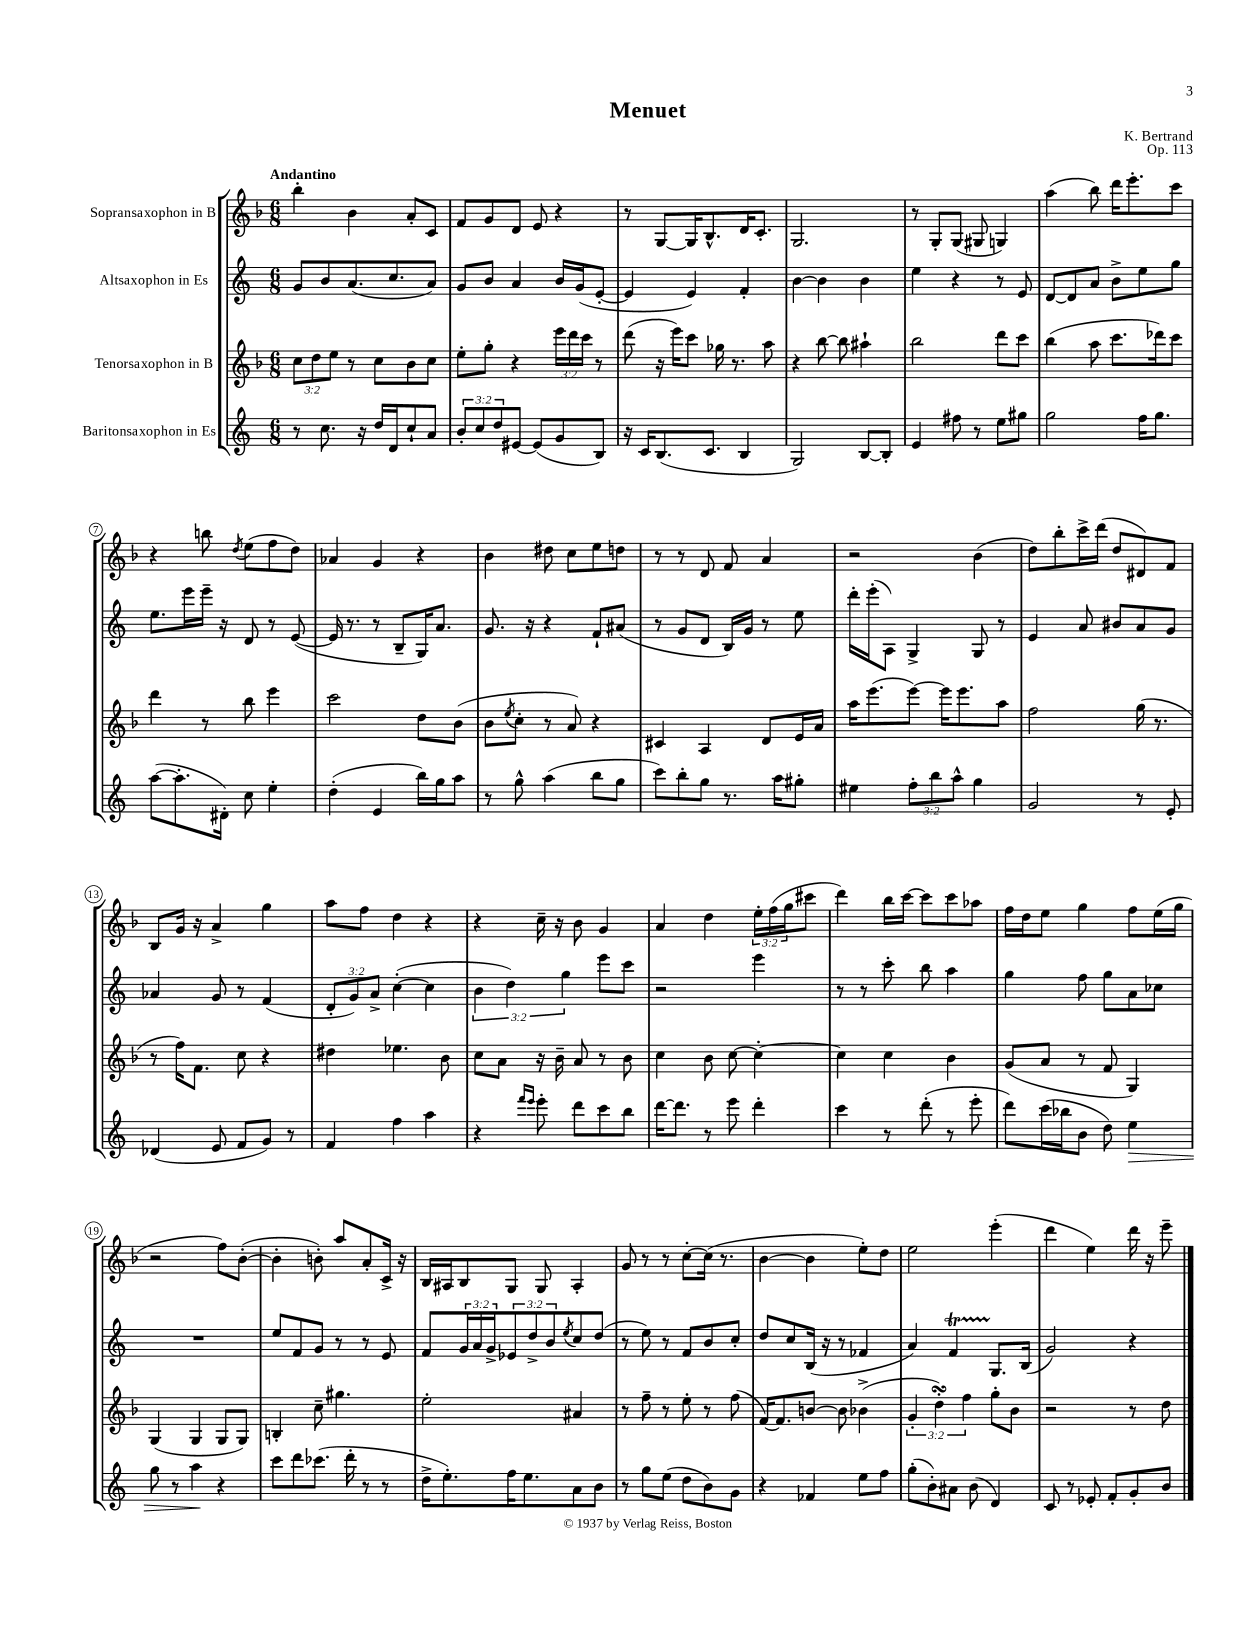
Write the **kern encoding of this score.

**kern	**dynam	**kern	**kern	**kern
*part4	*part4	*part3	*part2	*part1
*staff4	*staff4	*staff3	*staff2	*staff1
*I"Baritonsaxophon in Es	*	*I"Tenorsaxophon in B	*I"Altsaxophon in Es	*I"Sopransaxophon in B
*clefG2	*	*clefG2	*clefG2	*clefG2
*k[]	*	*k[b-]	*k[]	*k[b-]
*M6/8	*	*M6/8	*M6/8	*M6/8
=1	=1	=1	=1	=1
!	!	!	!	!LO:TX:a:B:t=Andantino
8r	.	12cc\L	8g/L	4bb-'\
.	.	12dd\	.	.
8.cc\	.	.	8b/	.
.	.	12ee\J	.	.
.	.	8r	(8.a/	4b-\
16r	.	.	.	.
16dd/LL	.	8cc\L	.	.
16d/J	.	.	8.cc/	.
8cc`/	.	8b-\	.	8a'/L
8a/J	.	8cc\J	8a/J)	8c/J
=2	=2	=2	=2	=2
12b'/L	.	8ee'\L	8g/L	8f/L
12cc/	.	.	.	.
.	.	8gg'\J	8b/J	8g/
12dd/	.	.	.	.
[8e#X/J	.	4r	4a/	8d/J
(8e#/L]	.	.	.	8e/
8g/	.	24eee\LL	16b/LL	4r
.	.	24ddd\	.	.
.	.	.	(16g/J	.
.	.	24ccc\JJ	.	.
8B/J)	.	8r	[8e'/J	.
=3	=3	=3	=3	=3
16r	.	(8ddd\	4e/]	8r
16c/KL	.	.	.	.
(8.B/	.	16r	.	[8G/L
.	.	16eee\KL)	.	.
.	.	8ccc\J	4e/)	16G/K]
8.c/J	.	.	.	8.B-^^/
.	.	16gg-X\	.	.
.	.	8.r	.	.
4B/	.	.	4f'/	16d/K
.	.	.	.	8.c'/J
.	.	8aa\	.	.
=4	=4	=4	=4	=4
2G/)	.	4r	[4b\	2.G/
.	.	[8bb-\	4b\]	.
.	.	8bb-\]	.	.
[8B/L	.	4aa#X`\	4b\	.
8B'/J]	.	.	.	.
=5	=5	=5	=5	=5
4e/	.	2bb-\	4ee\	8r
.	.	.	.	8G'/L
8ff#X\	.	.	4r	(8G/J
8r	.	.	.	8G#X/
8ee\L	.	8ddd\L	8r	4Gn/)
8gg#X\J	.	8ccc\J	8e/	.
=6	=6	=6	=6	=6
2gg\	.	(4bb-\	[8d/L	(4aa\
.	.	.	8d/]	.
.	.	8aa\	8a/J	8bb-\)
.	.	8.ccc\L	8b^\L	16ddd\KL
.	.	.	.	8.eee'\
16ff\KL	.	.	8ee\	.
8.gg\J	.	16ddd-X\k)	.	.
.	.	8ccc\J	8gg\J	8ccc\J
!!LO:LB:g=z
=7	=7	=7	=7	=7
([8aa\L	.	4ddd\	8.ee\L	4r
8.aa'\]	.	.	.	.
.	.	.	16eee\L	.
.	.	8r	16eee~\JJ	8bbn\
16d#X'\Jk)	.	.	16r	.
.	.	.	.	8qdd/
8cc\	.	8bb-\	8d/	(8ee\L
4ee'\	.	4eee\	8r	8ff\
.	.	.	([8e/	8dd\J)
=8	=8	=8	=8	=8
(4dd'\	.	2ccc\	16e/]	4a-X/
.	.	.	8.r	.
4e/	.	.	8r	4g/
.	.	.	8B~/L	.
16bb\LL)	.	8dd\L	16G/K)	4r
16gg\J	.	.	8.a/J	.
8aa\J	.	(8b-\J	.	.
=9	=9	=9	=9	=9
8r	.	8b-\L	8.g/	4b-\
.	.	8qee/	.	.
8gg^^\	.	8cc'\J	.	.
.	.	.	16r	.
(4aa\	.	8r	4r	8dd#X\
.	.	8a/)	.	8cc\L
8bb\L	.	4r	8f`/L	8ee\
8gg\J	.	.	(8a#X/J	8ddn\J
=10	=10	=10	=10	=10
8ccc\L)	.	4c#X/	8r	8r
8bb'\	.	.	8g/L	8r
8gg\J	.	4A/	8d/J	8d/
8.r	.	.	16B/LL)	8f/
.	.	.	16g/JJ	.
.	.	8d/L	8r	4a/
16aa\KL	.	.	.	.
8gg#X'\J	.	16e/L	8ee\	.
.	.	16a/JJ	.	.
=11	=11	=11	=11	=11
4ee#X\	.	16aa\KL	16ddd'\LL	2r
.	.	(8.eee\	(16eee'\J	.
.	.	.	8A\J)	.
12ff'\L	.	[8eee\J)	4G^/	.
12bb\	.	.	.	.
.	.	16eee\KL]	.	.
12aa^^\J	.	.	.	.
.	.	8.eee\	.	.
4gg\	.	.	8G/	(4b-\
.	.	8aa\J	8r	.
=12	=12	=12	=12	=12
2g/	.	2ff\	4e/	8dd\L)
.	.	.	.	8bb-'\
.	.	.	8a/	16ccc^\L
.	.	.	.	(16ddd\JJ
.	.	.	8b#X/L	8dd/L
8r	.	(16gg\	8a/	8d#X/)
.	.	8.r	.	.
8e'/	.	.	8g/J	8f/J
!!LO:LB:g=z
=13	=13	=13	=13	=13
(4d-X/	.	8r	4a-X/	8B-/L
.	.	16ff\KL)	.	16g/Jk
.	.	8.f\J	.	16r
8e/	.	.	8g/	4a^/
8f/L	.	8cc\	8r	.
8g/J)	.	4r	(4f/	4gg\
8r	.	.	.	.
=14	=14	=14	=14	=14
4f/	.	4dd#X\	12d'/L	8aa\L
.	.	.	12g/)	.
.	.	.	.	8ff\J
.	.	.	12a^/J	.
4ff\	.	4.ee-X\	([4cc'\	4dd\
4aa\	.	.	4cc\]	4r
.	.	8b-\	.	.
=15	=15	=15	=15	=15
4r	.	8cc\L	6b\	4r
.	.	8a\J	.	.
.	.	.	6dd\)	.
16qqfff/LL	.	.	.	.
16qqeee/JJ	.	.	.	.
8eee'\	.	16r	.	16cc~\
.	.	16b-~\	.	16r
.	.	.	6gg\	.
8ddd\L	.	8a/	.	8b-\
8ccc\	.	8r	8eee\L	4g/
8bb\J	.	8b-\	8ccc\J	.
=16	=16	=16	=16	=16
[16ddd\KL	.	4cc\	2r	4a/
8.ddd\J]	.	.	.	.
8r	.	8b-\	.	4dd\
8eee\	.	[8cc\	.	.
4ddd'\	.	4cc'\_	4eee\	24ee'\LL
.	.	.	.	(24ff\
.	.	.	.	24gg\J
.	.	.	.	8ccc#X\J
=17	=17	=17	=17	=17
4ccc\	.	4cc\]	8r	4ddd\)
.	.	.	8r	.
8r	.	4cc\	8ccc'\	16bb-\LL
.	.	.	.	[16ccc\JJ
(8ddd'\	.	.	8bb\	8ccc\L]
8r	.	4b-\	4aa\	8ccc\
8eee'\	.	.	.	8aa-X\J
=18	=18	=18	=18	=18
8ddd\L)	.	(8g/L	4gg\	16ff\LL
.	.	.	.	16dd\J
(16ccc\L	.	8a/J	.	8ee\J
16bb-X\J	.	.	.	.
8b\J	.	8r	8ff\	4gg\
8dd\)	.	8f/	8gg\L	.
!	!LO:HP:b	!	!	!
4ee\	>	4G/)	8a\	8ff\L
.	.	.	8cc-X\J	(16ee\L
.	.	.	.	16gg\JJ
!!LO:LB:g=z
=19	=19	=19	=19	=19
8gg\	.	(4G/	2.r	2r
8r	.	.	.	.
4aa\	.	4G/	.	.
4r	]	8G/L	.	8ff\L)
.	.	8G/J)	.	([8b-'\J
=20	=20	=20	=20	=20
8ccc\L	.	4Bn'/	8ee/L	4b-'\]
8ddd\	.	.	8f/	.
(8.ccc-X\J	.	8cc~\	8g/J	8bn'\)
.	.	4.gg#X\	8r	8aa/L
16ddd'\	.	.	.	.
8r	.	.	8r	8a'/
8r	.	.	8e/	16c^/Jk
.	.	.	.	16r
=21	=21	=21	=21	=21
16dd^\KL	.	2ee'\	8f/L	16B-/LL
8.ee'\)	.	.	.	16A#X/J
.	.	.	24g/L	8B-/
.	.	.	24a/	.
.	.	.	24g^/J	.
16ff\K	.	.	12e-X/	8G/J
8.ee\	.	.	.	.
.	.	.	12dd^/	.
.	.	.	.	8G/
.	.	.	12b/	.
.	.	.	8qee/	.
8a\	.	4a#X/	8cc/	4A#'/
8b\J	.	.	(8dd/J	.
=22	=22	=22	=22	=22
8r	.	8r	8r	8g/
8gg\L	.	8ff~\	8ee\)	8r
(8ee\J	.	8r	8r	8r
8dd\L	.	8ee'\	8f/L	[8cc'\L
8b\)	.	8r	8b/	(16cc\Jk]
.	.	.	.	8.r
8g\J	.	(8ff\	8cc'/J	.
=23	=23	=23	=23	=23
4r	.	[16f/KL)	8dd/L	[4b-\
.	.	8.f/]	.	.
.	.	.	8cc/	.
4f-X/	.	[8bn/J	(16B/Jk	4b-\]
.	.	.	16r	.
.	.	8b\]	8r	.
8ee\L	.	(4b-X^\	4f-X/	8ee'\L)
8ff\J	.	.	.	8dd\J
=24	=24	=24	=24	=24
(8gg'\L	.	6g'/	4a/)	2ee\
8b'\)	.	.	.	.
.	.	6ddsSSS'\)	.	.
8a#X\J	.	.	4fT/	.
.	.	6ff\	.	.
(8b\	.	.	.	.
4d/)	.	8gg'\L	8.G/L	(4eee'\
.	.	8b-\J	.	.
.	.	.	(16B/Jk	.
=25	=25	=25	=25	=25
8c/	.	2r	2g/)	4ddd\
8r	.	.	.	.
8e-X'/	.	.	.	4ee\)
8f'/L	.	.	.	.
8g'/	.	8r	4r	16ddd\
.	.	.	.	16r
8b/J	.	8dd\	.	8eee~\
==	==	==	==	==
*-	*-	*-	*-	*-
